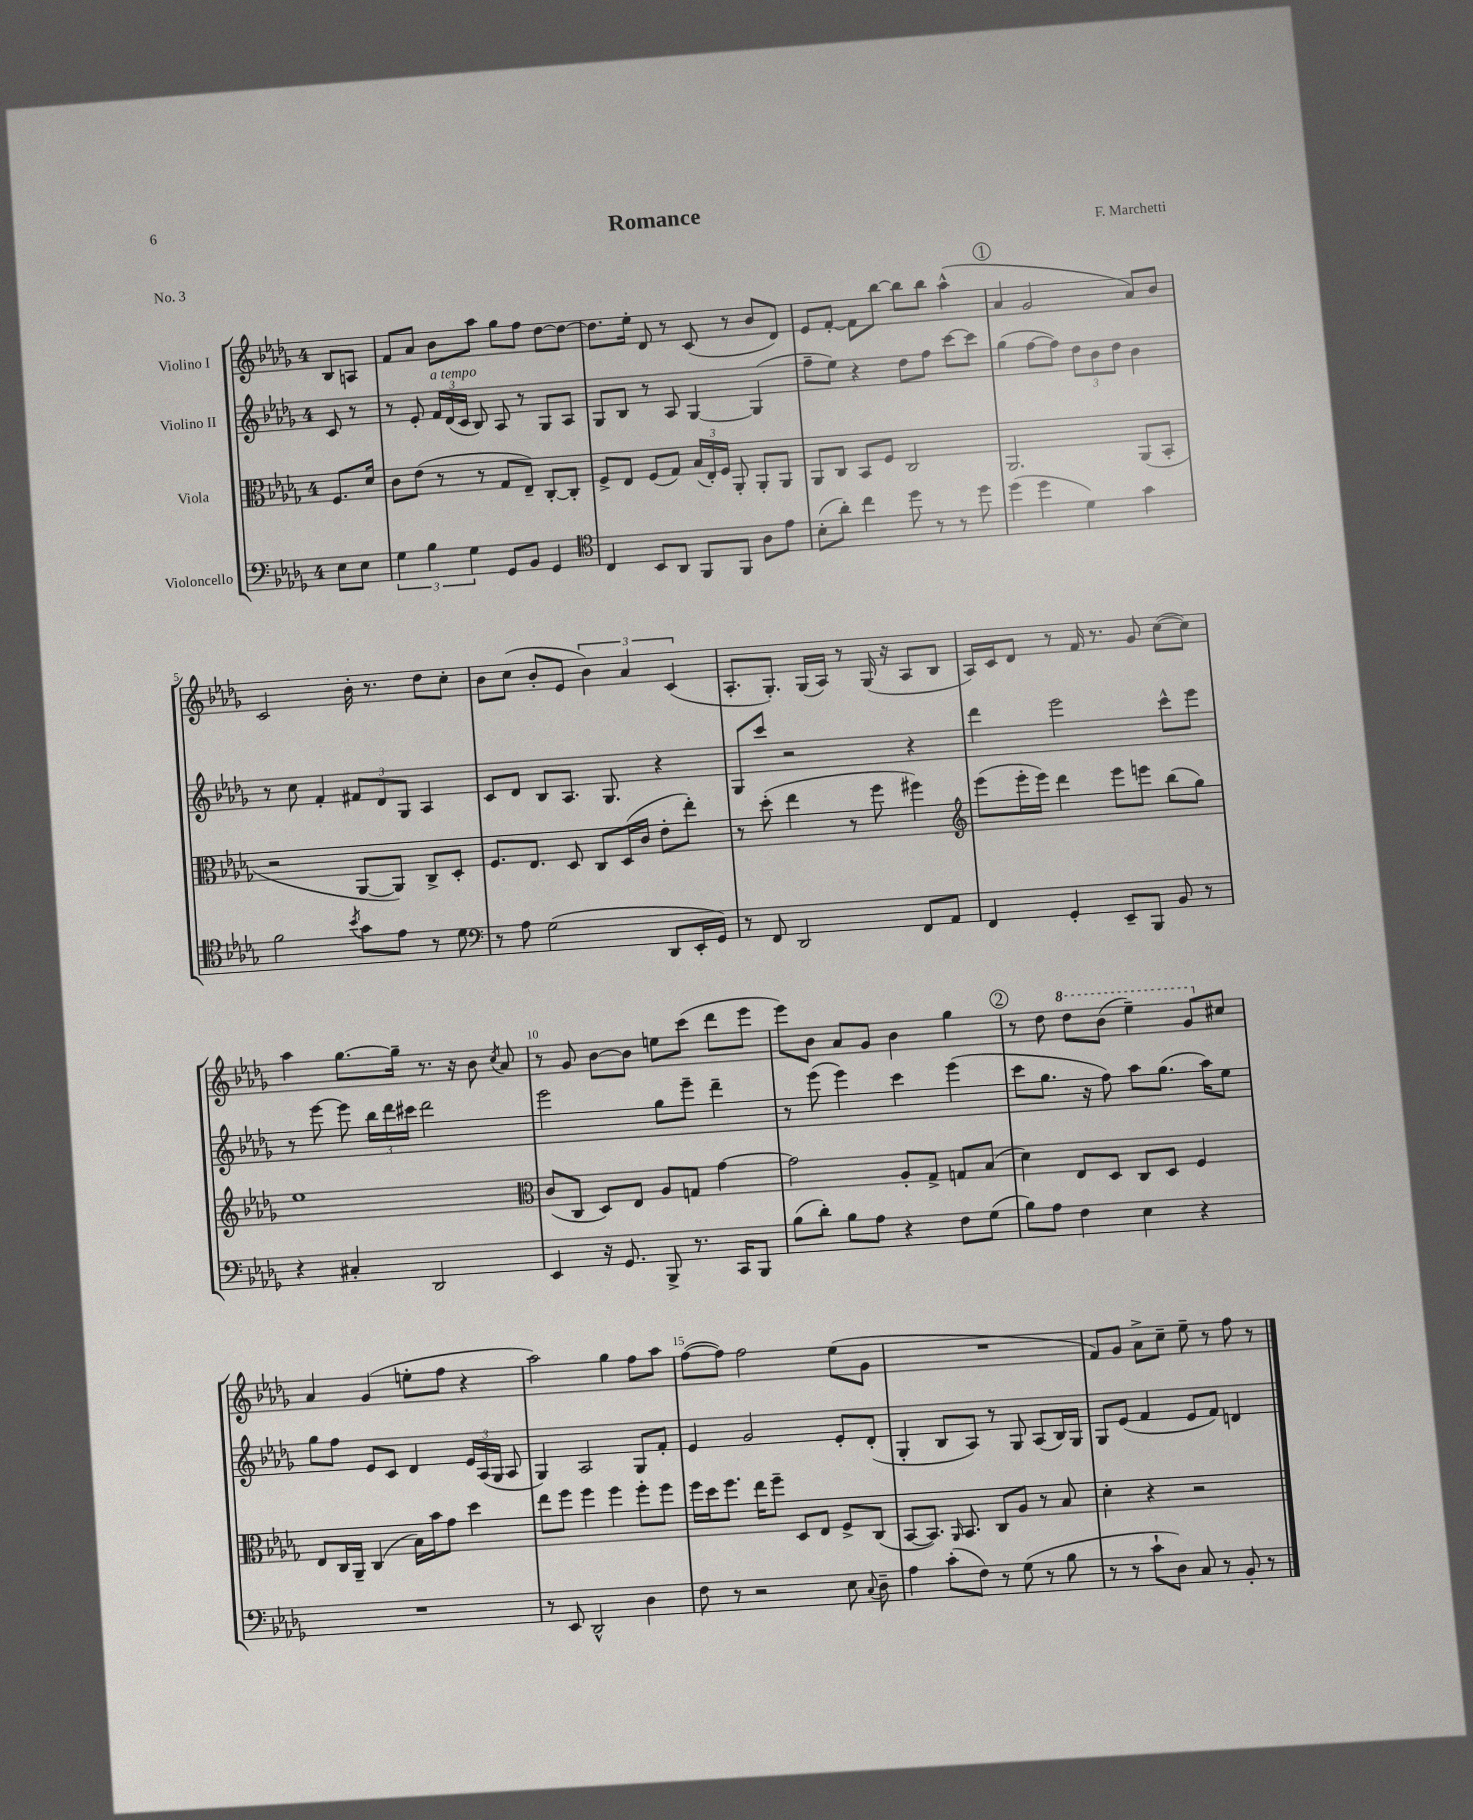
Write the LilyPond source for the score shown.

\header { title = "Romance" composer = "F. Marchetti" piece = "No. 3" }
<<
\new StaffGroup <<
\new Staff = "s0" \with { instrumentName = "Violino I" } {
    \clef treble \key des \major \once \override Staff.TimeSignature.style = #'single-digit \time 4/4 \partial 4
    \autoBeamOff bes8[ a8] |
    f'8[ aes'8] bes'8[ aes''8] ges''8[ f''8] des''8[~ des''8]~ |
    des''8.[ ees''16]-. des'8 r8 c'8( r8 bes'8[ des'8]) |
    ees'8[ f'8]~-. f'8[ bes''8]~ bes''8[ bes''8] aes''4-^( |
    \mark \markup { \circle "1" } aes'4 ges'2 aes'8[) bes'8] |
    c'2 bes'16-. r8. des''8[ c''8]-. |
    bes'8[ c''8]( bes'8[-. ees'8] \tuplet 3/2 { bes'4) aes'4 c'4( } |
    aes8.[-. ges8.]-.) ges16[( aes16]) r8 ges16( r16 aes8[ bes8] |
    aes16[) c'16 des'8] r8 f'16 r8. ges'8 c''8[~( c''8]) |
    aes''4 ges''8.[~ ges''16]-- r8. r16 bes'8 \acciaccatura { c''8 } aes'8 |
    r8 ges'8 bes'8[~ bes'8] e''8[ c'''8]( des'''8[ ees'''8] |
    ees'''8[) bes'8] aes'8[ ges'8] bes'4 ges''4 |
    \mark \markup { \circle "2" } r8 des''8 \ottava #1 des'''8[ bes''8]( ees'''4--) ges''8[ \ottava #0 cis''8] |
    aes'4 ges'4( e''8[-. f''8] r4 |
    aes''2) ges''4 f''8[ aes''8] |
    f''8[~( f''8]) f''2 ees''8[( ges'8] |
    R1 |
    f'8[) ges'8] aes'8[-> c''8]-- ees''8-- r8 f''8 r8 \bar "|." |
}
\new Staff = "s1" \with { instrumentName = "Violino II" } {
    \clef treble \key des \major \once \override Staff.TimeSignature.style = #'single-digit \time 4/4 \partial 4
    \autoBeamOff c'8 r8 |
    r8 ees'8-. \tuplet 3/2 { f'16[^\markup { \italic "a tempo" } des'16( c'16] } bes8) aes8 r8 ges8[ aes8] |
    ges8[ bes8] r8 aes8 ges4~ ges4( |
    f''8[-- ees''8]) r4 des''8[ f''8] c'''8[~ c'''8] |
    \mark \markup { \circle "1" } ges''4( f''8[~ f''8]) \tuplet 3/2 { des''8[ bes'8 des''8] } bes'4 |
    r8 c''8 f'4-. \tuplet 3/2 { fis'8[ des'8 ges8] } aes4 |
    c'8[ des'8] bes8[ aes8.] ges8. r4 |
    ges8[ c'''8] r2 r4 |
    des'''4 ees'''2 c'''8[-^ ees'''8] |
    r8 ees'''8~ ees'''8 \tuplet 3/2 { bes''16[ des'''16 cis'''16] } des'''2 |
    ees'''2 ges''8[ ees'''8]-- des'''4-- |
    r8 ees'''8( ees'''4) c'''4 ees'''4( |
    \mark \markup { \circle "2" } c'''8[ ges''8.] r16 f''8) aes''8[ ges''8.]( aes''16[) ees''8] |
    ges''8[ f''8] ees'8[ c'8] des'4 \tuplet 3/2 { ees'16[ aes16( ges16] } aes8 |
    ges4) aes2 ges8[ f'8]-. |
    ees'4 ges'2 ees'8[-. des'8]-.( |
    ges4-. bes8[ aes8]) r8 ges8 aes8[( bes16) ges16] |
    ges8[ ees'8]( f'4 ees'8[ f'8]) d'4 \bar "|." |
}
\new Staff = "s2" \with { instrumentName = "Viola" } {
    \clef alto \key des \major \once \override Staff.TimeSignature.style = #'single-digit \time 4/4 \partial 4
    \autoBeamOff f8.[ des'16] |
    c'8[ ees'8]( r8 r8 ges8[ ees8]--) c8[~-. c8]-. |
    f8[-> ees8] f8[( ges8]) \tuplet 3/2 { bes16[( ees16-.) f16] } aes,8-. aes,8[-. aes,8] |
    aes,8[ c8] bes,8[ f8] c2 |
    \mark \markup { \circle "1" } aes,2. aes,8[( bes,8]-. |
    r2 aes,8[~ aes,8]) c8[-> des8]-. |
    f8.[ ees8.] des8 c8[ des16( c'16] ees'8[-. ees''8]-.) |
    r8 des''8-.( ees''4 r8 f''8 fis''4) |
    \clef treble ees'''8[( ees'''16-. ees'''16]) des'''4 ees'''8[ e'''8] bes''8[( ges''8]) |
    ees''1 |
    \clef alto c'8[( c8] des8[) ees8] aes8[ g8] ges'4~ |
    ges'2 aes8[-. ges8]-> g8[ bes8]( |
    \mark \markup { \circle "2" } des'4) ees8[ des8] c8[ des8] f4 |
    ees8[ c16 aes,16]-- c4( bes16[) bes'16 ges'8] des''4 |
    ees''8[ f''8] f''4 f''4 f''8[-. f''8] |
    f''16[ des''16 f''8.] ees''16[ f''8]-- des8[ ees8] f8[-> c8]( |
    bes,8[~ bes,8.]) \grace { aes,16 } bes,8. c8[ aes8] r8 bes8 |
    des'4-. r4 r2 \bar "|." |
}
\new Staff = "s3" \with { instrumentName = "Violoncello" } {
    \clef bass \key des \major \once \override Staff.TimeSignature.style = #'single-digit \time 4/4 \partial 4
    \autoBeamOff ees8[ ees8] |
    \tuplet 3/2 { ges4 bes4 ges4 } ges,8[ bes,8] ges,4 |
    \clef tenor c4 bes,8[ aes,8] f,8[ f,8] aes8[ ees'8] |
    bes8[-.( aes'8]-.) c''4 des''8 r8 r8 des''8 |
    \mark \markup { \circle "1" } des''4( des''4 des'4) ges'4 |
    f'2 \acciaccatura { bes'8 } ges'8[ ees'8] r8 des'8 |
    \clef bass r8 aes8 ges2( des,8[ ees,16-. ges,16]) |
    r8 f,8 des,2 f,8[ aes,8] |
    f,4 ges,4-. ees,8[-- bes,,8] bes,8 r8 |
    r4 cis4-. des,2 |
    ees,4 r16 ges,8. bes,,8-> r8. c,16[ bes,,8] |
    bes8[( des'8]-.) bes8[ aes8] r4 f8[ ges8]( |
    \mark \markup { \circle "2" } bes8[) aes8] f4 ees4 r4 |
    R1 |
    r8 ees,8 des,2-^ des4 |
    f8 r8 r2 ees8 \appoggiatura { c8 } des8-- |
    aes4 c'8[-.( f8]) r8 ges8( r8 bes8 |
    r8 r8 c'8[-! des8]) c8 r8 bes,8-. r8 \bar "|." |
}
>>
>>
\layout { \context { \Score \override BarNumber.break-visibility = ##(#f #t #t) barNumberVisibility = #(every-nth-bar-number-visible 5) } }
